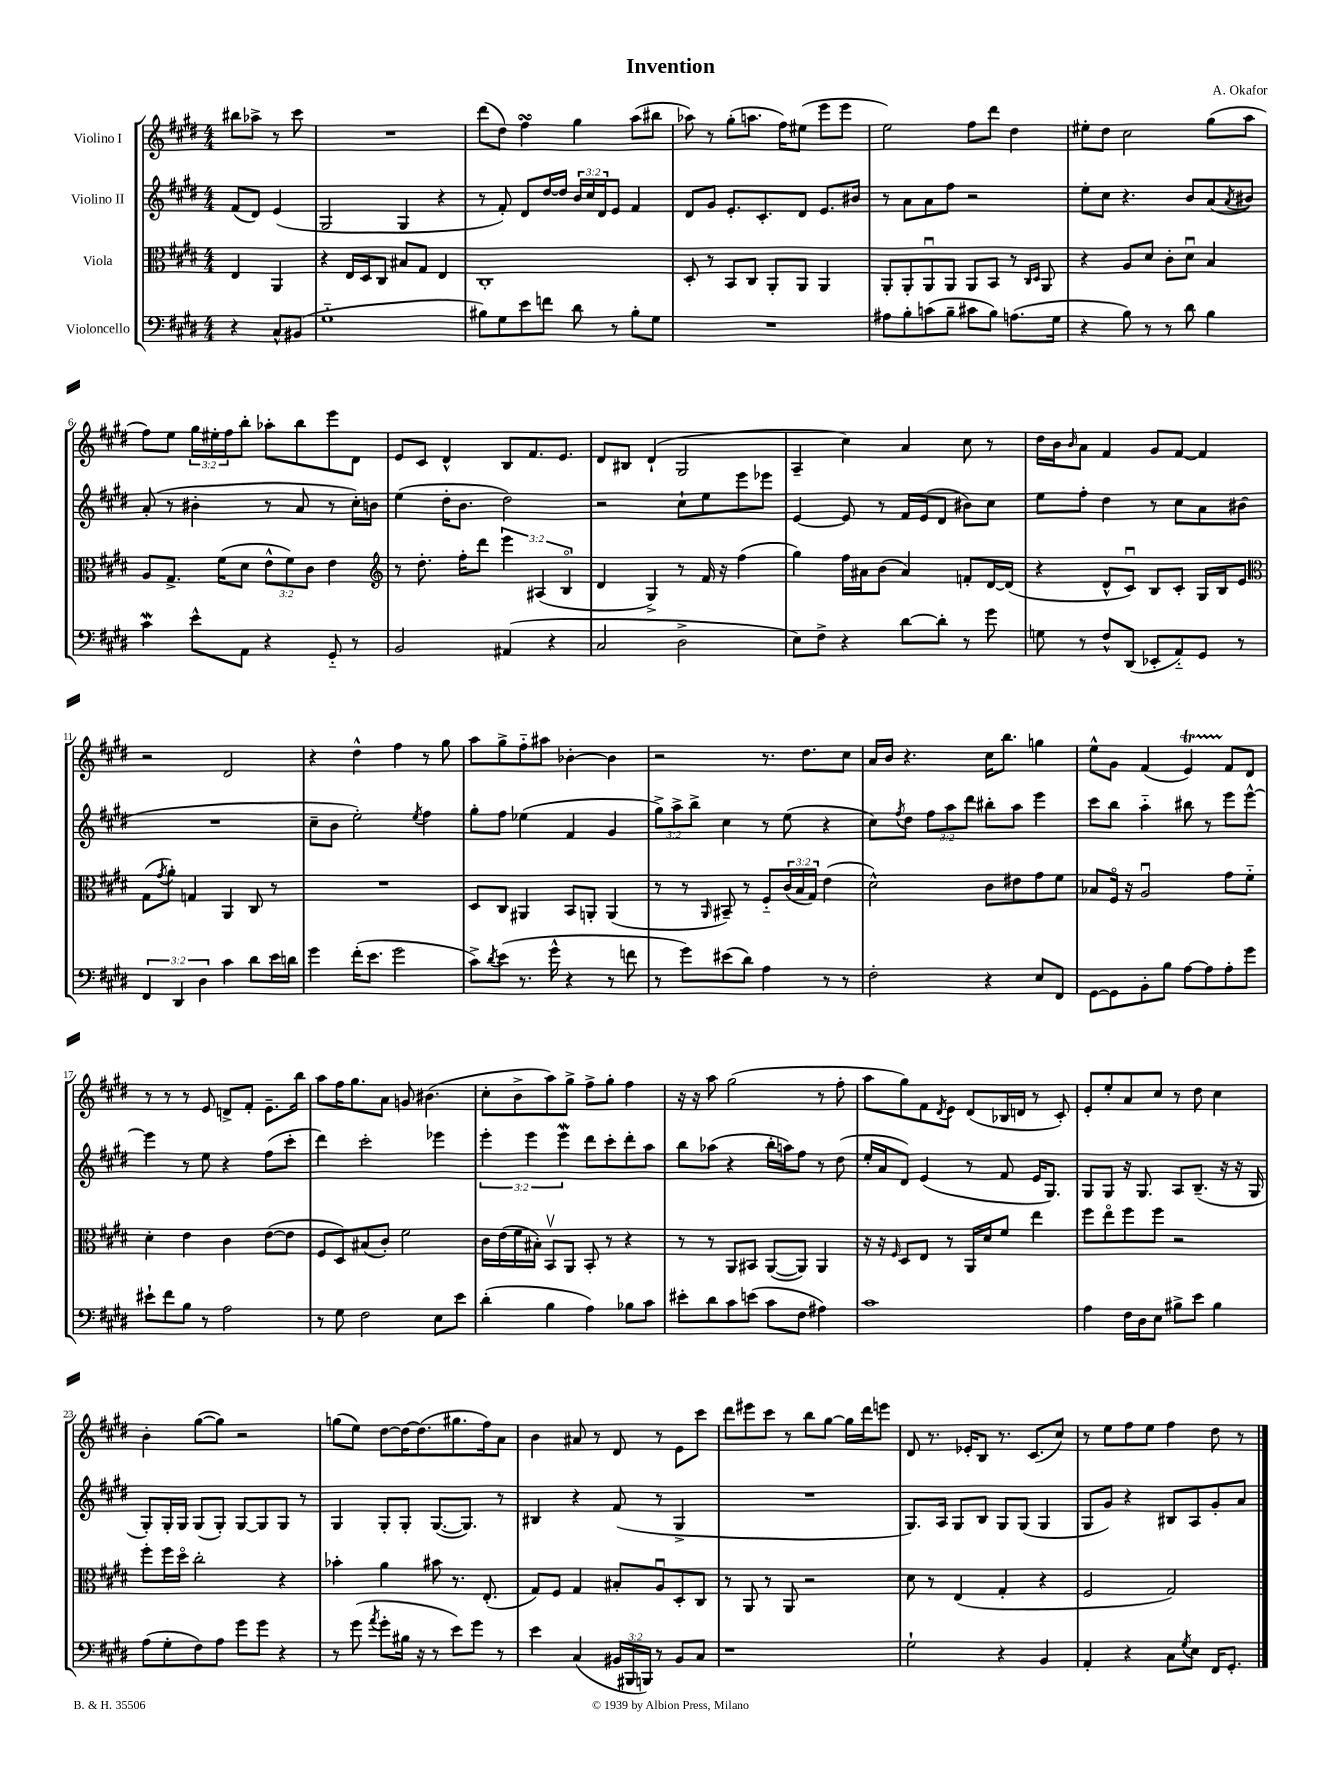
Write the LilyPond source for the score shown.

\header { title = "Invention" composer = "A. Okafor" }
<<
\new StaffGroup <<
\new Staff = "s0" \with { instrumentName = "Violino I" } {
    \clef treble \key e \major \numericTimeSignature \time 4/4 \override Staff.TupletNumber.text = #tuplet-number::calc-fraction-text \partial 2
    bis''8 aes''8-> r8 cis'''8 |
    R1 |
    dis'''8( dis''8) fis''4\turn gis''4 a''8( bis''8 |
    aes''8) r8 gis''8-.( a''8. fis''16) eis''8( e'''8 e'''8 |
    e''2) fis''8 dis'''8 dis''4 |
    eis''8-. dis''8 cis''2 gis''8( a''8 |
    fis''8) e''8 \tuplet 3/2 { gis''16 eis''16-. fis''16 } b''8-. aes''8-. b''8 e'''8 dis'8 |
    e'8 cis'8 dis'4-^ b8 fis'8. e'8. |
    dis'8 bis8 dis'4-!( gis2 |
    a4-- cis''4) a'4 cis''8 r8 |
    dis''16 b'16 \grace { b'16 } a'8 fis'4 gis'8 fis'8~ fis'4 |
    r2 dis'2 |
    r4 dis''4-^ fis''4 r8 gis''8 |
    a''8 gis''8-> fis''8-_ ais''8 bes'4~-. bes'4 |
    r2 r8. dis''8. cis''8 |
    a'16 b'16 r4. cis''16 b''8. g''4 |
    e''8-^ gis'8 fis'4( e'4\startTrillSpan) fis'8\stopTrillSpan dis'8 |
    r8 r8 r8 e'8 d'8-> fis'8-. e'8.-- b''16 |
    a''8 fis''16 gis''8. a'8 g'8 bis'4.( |
    cis''8-. b'8-> a''8) gis''8-> fis''8-> gis''8-. fis''4 |
    r16 r16 a''8 gis''2( r8 fis''8-. |
    a''8 gis''8) fis'8 \acciaccatura { dis'8 } e'8 dis'8( bes16 d'16 r8 cis'8-.) |
    e'8-. e''8-. a'8 cis''8 r8 dis''8 cis''4 |
    b'4-. gis''8~( gis''8) r2 |
    g''8( e''8) dis''8~ dis''16~ dis''8.( gis''8. fis''16) a'8 |
    b'4 ais'8 r8 dis'8 r8 e'8 cis'''8 |
    dis'''8 eis'''8 cis'''8 r8 b''8 gis''8~ gis''16 dis'''16 e'''8 |
    dis'8 r8. ees'16-. b8 r8. cis'8.( cis''8) |
    r8 e''8 fis''8 e''8 fis''4 dis''8 r8 \bar "|." |
}
\new Staff = "s1" \with { instrumentName = "Violino II" } {
    \clef treble \key e \major \numericTimeSignature \time 4/4 \override Staff.TupletNumber.text = #tuplet-number::calc-fraction-text \partial 2
    fis'8( dis'8) e'4( |
    gis2 gis4 r4 |
    r8 fis'8-.) dis'8 dis''16~ dis''16 \tuplet 3/2 { b'16 cis''16 dis'16 } e'8 fis'4 |
    dis'8 gis'8 e'8.-. cis'8.-. dis'8 e'8. bis'16 |
    r8 a'8 a'8 fis''8 r2 |
    e''8-. cis''8 r4. b'8 a'8( \acciaccatura { a'8 } bis'8) |
    a'8-.( r8 bis'4-. r8 a'8 r8 cis''16-.) b'16 |
    e''4( dis''16-. b'8. dis''2) |
    r2 cis''8-! e''8 e'''8 ees'''8 |
    e'4~ e'8 r8 fis'16 e'16( dis'8 bis'8) cis''8 |
    e''8 fis''8-. dis''4 r8 cis''8 a'8 bis'8( |
    R1 |
    cis''8-- b'8 e''2-.) \acciaccatura { e''8 } fis''4 |
    gis''8-. fis''8 ees''4( fis'4 gis'4 |
    \tuplet 3/2 { gis''8->) a''8-> b''8-> } cis''4 r8 e''8( r4 |
    cis''8) \acciaccatura { fis''8 } dis''8 \tuplet 3/2 { fis''8 a''8 dis'''8 } bis''8-. a''8 e'''4 |
    cis'''8 b''8 a''4-_ bis''8 r8 e'''8 e'''8~-^ |
    e'''4 r8 e''8 r4 fis''8( cis'''8-. |
    dis'''4) cis'''2-. ees'''4 |
    \tuplet 3/2 { e'''4-. e'''4 e'''4\mordent } dis'''8 cis'''8-. dis'''8-. a''8 |
    b''8 aes''8( r4 b''16-. a''16) fis''8 r8 dis''8( |
    e''16-. a'16 dis'8) e'4( r8 fis'8 e'16 gis8.) |
    gis8 gis8 r16 gis8. a8 b8.--( r16 r16 gis16 |
    gis8-.) gis16-. gis16 gis8( gis8-.) gis8~ gis8 gis8 r8 |
    gis4 gis8-. gis8-. gis8.~( gis8.) r8 |
    bis4 r4 fis'8( r8 gis4-> |
    R1 |
    gis8.) a16 gis8 b8 gis8 gis8( gis4 |
    gis8 gis'8) r4 bis8 a8 gis'8-. a'8 \bar "|." |
}
\new Staff = "s2" \with { instrumentName = "Viola" } {
    \clef alto \key e \major \numericTimeSignature \time 4/4 \override Staff.TupletNumber.text = #tuplet-number::calc-fraction-text \partial 2
    e4 a,4 |
    r4 e16 dis16 cis8 bis8 gis8 e4 |
    cis1-. |
    dis8-. r8 b,8 cis8 a,8-. a,8 a,4 |
    a,8-. a,8-. a,8\downbow a,8 a,8 b,8 r8 \grace { cis16 dis16 } a,8 |
    r4 a8 dis'8 cis'8-. dis'8\downbow b4 |
    a8 gis8.-> fis'16( dis'8 \tuplet 3/2 { e'8-^ fis'8) cis'8 } e'4 |
    \clef treble r8 dis''8.-. fis''16-. dis'''8 \tuplet 3/2 { e'''4 ais4( b4\flageolet } |
    dis'4 gis4->) r8 fis'16 r16 fis''4( |
    gis''4) fis''16 ais'16 b'8( ais'4) f'8-. dis'16~ dis'16( |
    r4 dis'8-^ cis'8\downbow) b8 cis'8-. gis16 b16 e'8 |
    \clef alto gis8( \acciaccatura { gis'8 } a'8-.) g4 a,4 cis8 r8 |
    R1 |
    dis8 cis8 ais,4 b,8 a,8-. a,4( |
    r8 r8 \grace { a,16 } bis,8--) r8 fis8-_ \tuplet 3/2 { cis'16( b16 gis16) } e'4( |
    dis'2-^) cis'8 eis'8 gis'8 fis'8 |
    bes8 fis16\flageolet r16 a2\downbow gis'8 fis'8-_ |
    dis'4-. e'4 cis'4 e'8~( e'8 |
    fis8 dis8) bis8( cis'8-.) fis'2 |
    cis'16 e'16( fis'16 bis16-.) b,8\upbow a,8 b,8-. r8 r4 |
    r8 r8 a,8 bis,8 a,8~( a,8) a,4 |
    r16 r16 \grace { fis16 } dis8 e8 r8 a,16 dis'16 fis'8 e''4 |
    fis''8 e''8\flageolet fis''8 fis''8 r2 |
    fis''8-. fis''16 dis''16\flageolet cis''2-. r4 |
    bes'4-. a'4 bis'8 r8. e8.-.( |
    gis8) fis8 gis4 bis8-. a8\downbow dis8-. cis8 |
    r8 a,8 r8 a,8 r2 |
    dis'8 r8 e4( gis4-. r4 |
    fis2 gis2) \bar "|." |
}
\new Staff = "s3" \with { instrumentName = "Violoncello" } {
    \clef bass \key e \major \numericTimeSignature \time 4/4 \override Staff.TupletNumber.text = #tuplet-number::calc-fraction-text \partial 2
    r4 cis8-^ bis,8( |
    gis1-_ |
    bis8) gis8 e'8 f'8 dis'8 r8 bis8-. gis8 |
    R1 |
    ais8 b8-. c'8( b8-- cis'8 b8) a8.( gis16 |
    r4 b8) r8 r8 dis'8 b4 |
    cis'4\mordent e'8-^ a,8 r4 gis,8-_ r8 |
    b,2 ais,4( r4 |
    cis2 dis2-> |
    e8) fis8-> r4 dis'8~ dis'8-. r8 gis'8 |
    g8 r8 fis8-^ dis,8( ees,8-. a,8-_) gis,8 r8 |
    \tuplet 3/2 { fis,4 dis,4 dis4 } cis'4 dis'8 e'16 d'16 |
    gis'4 fis'16-.( e'8. gis'2 |
    cis'8->) \acciaccatura { dis'8 } e'8( r8. gis'16-^ r4 r8 f'8 |
    r8 gis'8) eis'8( dis'8) a4 r8 r8 |
    fis2-. r4 e8 fis,8 |
    gis,8~ gis,8 b,8-. b8 a8~ a8 a8-. gis'8 |
    eis'8-! fis'8 b8 r8 a2 |
    r8 gis8 fis2 e8 e'8 |
    dis'4-.( b4 a4) bes8 cis'8 |
    eis'8-. dis'8 cis'8 e'8( cis'8 fis8 ais4) |
    cis'1 |
    a4 fis16 dis16 e8 bis8-> e'8 bis4 |
    a8( gis8-. fis8) a8 gis'8 gis'8 r4 |
    r8 gis'8( \acciaccatura { a'8 } gis'8-. bis16 r16 r8 e'8) gis'8 r8 |
    e'4 cis4( \tuplet 3/2 { bis,16 bis,,16 b,,16) } r8 bis,8 cis8 |
    r1 |
    gis2-! r4 b,4 |
    a,4-. r4 cis8 \acciaccatura { gis8 } e8 fis,16 gis,8.-. \bar "|." |
}
>>
>>
